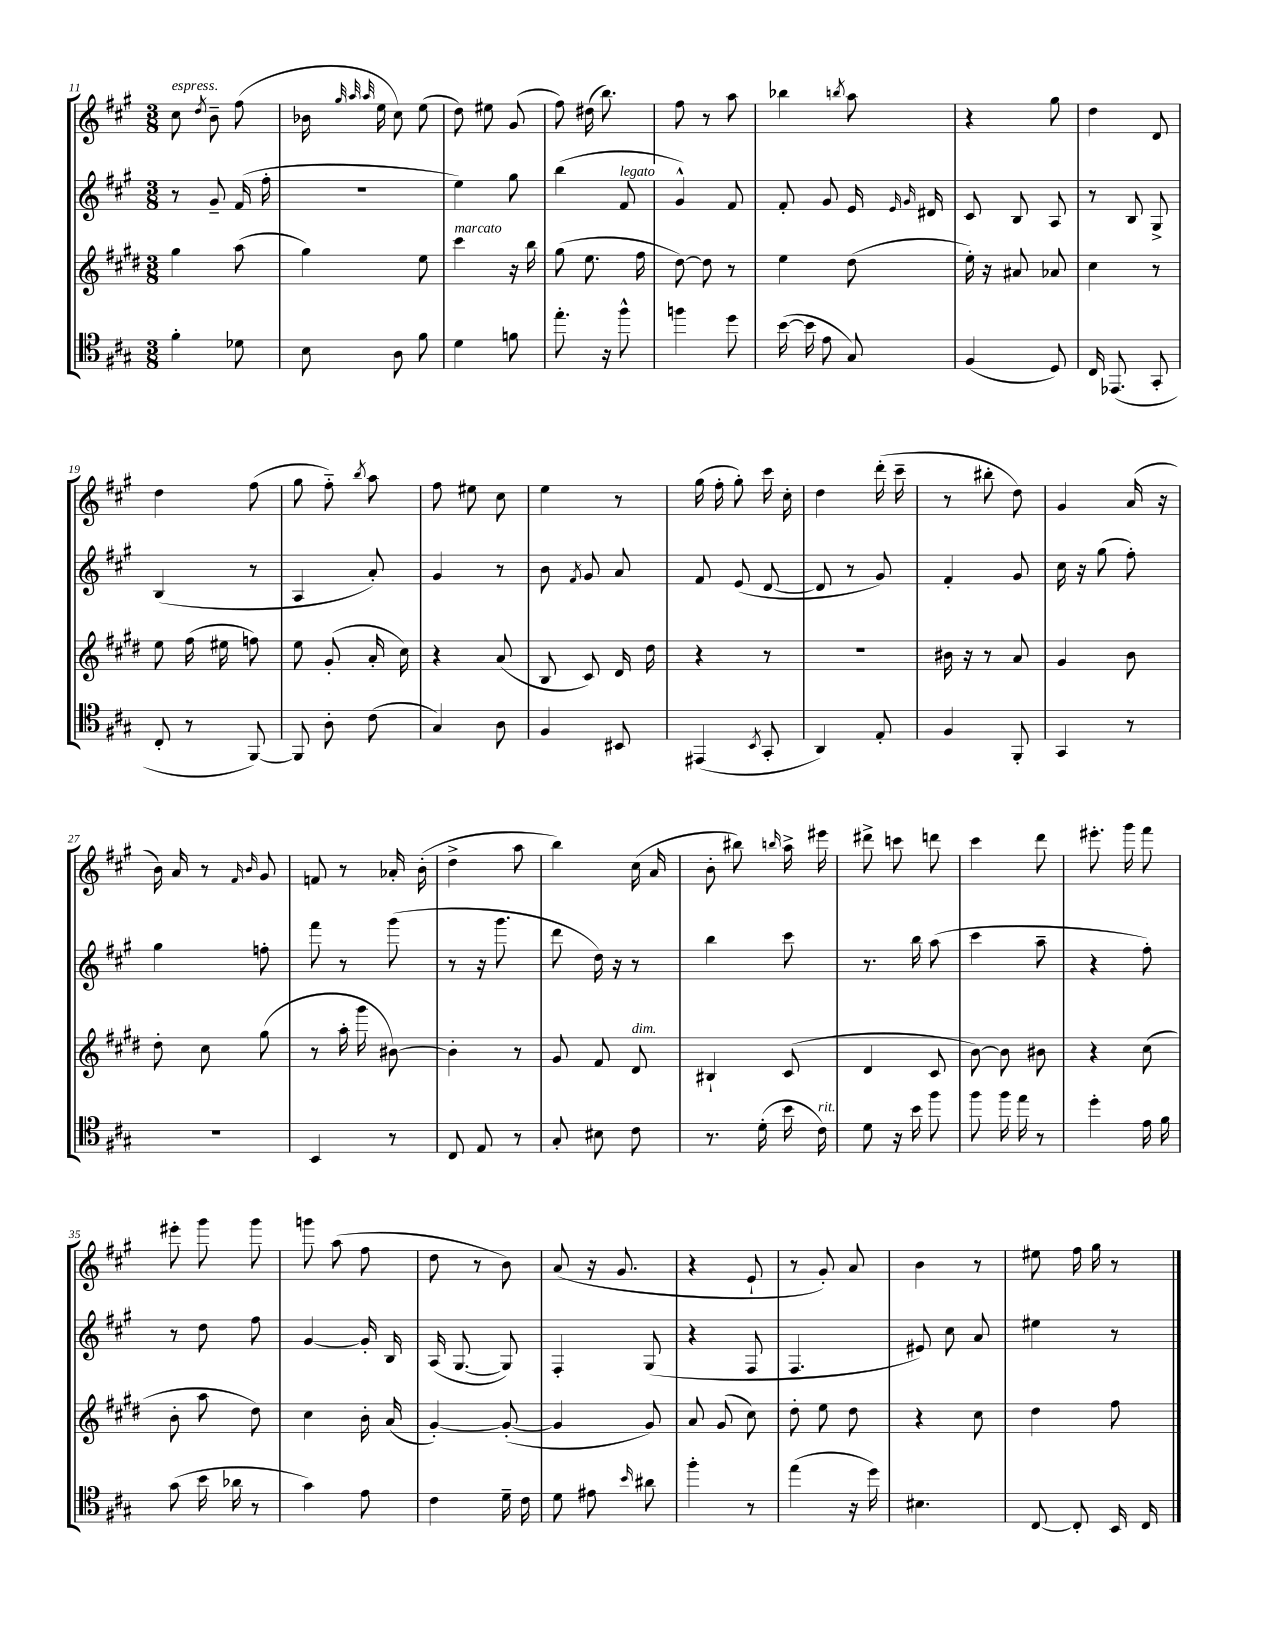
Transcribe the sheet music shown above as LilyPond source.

<<
\new StaffGroup <<
\new Staff = "s0" {
    \clef treble \key a \major \numericTimeSignature \time 3/8
    \autoBeamOff cis''8^\markup { \italic "espress." } \acciaccatura { d''8 } b'8-- fis''8( |
    bes'16 \grace { gis''32 a''32 a''32 } e''16 cis''8) e''8( |
    d''8) eis''8 gis'8( |
    fis''8) dis''16( b''8.) |
    fis''8 r8 a''8 |
    bes''4 \acciaccatura { b''8 } a''8 |
    r4 gis''8 |
    d''4 d'8 |
    d''4 fis''8( |
    gis''8 fis''8-_) \acciaccatura { b''8 } a''8 |
    fis''8 eis''8 cis''8 |
    e''4 r8 |
    gis''16( fis''16-. gis''8-.) cis'''16 cis''16-. |
    d''4 d'''16-.( cis'''16-- |
    r8 bis''8-. d''8) |
    gis'4 a'16( r16 |
    b'16) a'16 r8 \grace { fis'16 b'16 } gis'8 |
    f'8 r8 aes'16-. b'16-.( |
    d''4-> a''8 |
    b''4) cis''16( a'16 |
    b'8-. bis''8) \grace { b''16 } a''16-> eis'''16 |
    dis'''8-> c'''8 d'''8 |
    cis'''4 d'''8 |
    eis'''8.-. gis'''16 fis'''8 |
    eis'''8-. gis'''8 gis'''8 |
    g'''8 a''8( fis''8 |
    d''8 r8 b'8) |
    a'8( r16 gis'8. |
    r4 e'8-! |
    r8 gis'8-.) a'8 |
    b'4 r8 |
    eis''8 fis''16 gis''16 r8 \bar "|." |
}
\new Staff = "s1" {
    \clef treble \key a \major \numericTimeSignature \time 3/8
    \autoBeamOff r8 gis'8-- fis'16( fis''16-. |
    R4. |
    e''4) gis''8 |
    b''4( fis'8^\markup { \italic "legato" } |
    gis'4-^) fis'8 |
    fis'8-. gis'8 e'16 \grace { e'16 gis'16 } dis'16 |
    cis'8 b8 a8 |
    r8 b8 gis8-> |
    b4( r8 |
    a4 a'8-.) |
    gis'4 r8 |
    b'8 \acciaccatura { fis'8 } gis'8 a'8 |
    fis'8 e'8( d'8~ |
    d'8 r8 gis'8) |
    fis'4-. gis'8 |
    cis''16 r16 gis''8( fis''8-.) |
    gis''4 f''8-. |
    fis'''8 r8 gis'''8( |
    r8 r16 gis'''8. |
    d'''8 d''16) r16 r8 |
    b''4 cis'''8 |
    r8. b''16 a''8( |
    cis'''4 a''8-- |
    r4 fis''8-.) |
    r8 d''8 fis''8 |
    gis'4~ gis'16-. b16 |
    a16( gis8.~ gis8) |
    fis4-. gis8( |
    r4 fis8 |
    fis4. |
    eis'8) cis''8 a'8 |
    eis''4 r8 \bar "|." |
}
\new Staff = "s2" {
    \clef treble \key e \major \numericTimeSignature \time 3/8
    \autoBeamOff gis''4 a''8( |
    gis''4) e''8 |
    cis'''4^\markup { \italic "marcato" } r16 b''16 |
    gis''8( e''8. fis''16 |
    dis''8~) dis''8 r8 |
    e''4 dis''8( |
    e''16-.) r16 ais'8 aes'8 |
    cis''4 r8 |
    e''8 fis''16( eis''16 f''8) |
    e''8 gis'8-.( a'16-. cis''16) |
    r4 a'8( |
    b8 cis'8) dis'16 dis''16 |
    r4 r8 |
    R4. |
    bis'16 r16 r8 a'8 |
    gis'4 b'8 |
    dis''8-. cis''8 gis''8( |
    r8 a''16-. gis'''16 bis'8~) |
    bis'4-. r8 |
    gis'8 fis'8 dis'8^\markup { \italic "dim." } |
    bis4-! cis'8( |
    dis'4 cis'8 |
    b'8~) b'8 bis'8 |
    r4 cis''8( |
    b'8-. a''8 dis''8) |
    cis''4 b'16-. a'16( |
    gis'4~-.) gis'8~-.( |
    gis'4 gis'8) |
    a'8 gis'8( cis''8) |
    dis''8-. e''8 dis''8 |
    r4 cis''8 |
    dis''4 fis''8 \bar "|." |
}
\new Staff = "s3" {
    \clef tenor \key a \major \numericTimeSignature \time 3/8
    \autoBeamOff fis'4-. des'8 |
    b8 a8 fis'8 |
    d'4 f'8 |
    e''8.-. r16 fis''8-^ |
    f''4 d''8 |
    b'16~( b'16 e'8 gis8) |
    fis4( d8) |
    cis16 ees,8.( gis,8-. |
    cis8-. r8 fis,8~) |
    fis,8 a8-. cis'8( |
    gis4) a8 |
    fis4 bis,8 |
    eis,4( \acciaccatura { b,8 } gis,8-. |
    a,4) e8-. |
    fis4 fis,8-. |
    gis,4 r8 |
    r4. |
    b,4 r8 |
    cis8 e8 r8 |
    gis8-. bis8 cis'8 |
    r8. d'16-.( b'16 cis'16^\markup { \italic "rit." }) |
    d'8 r16 b'16 fis''8 |
    fis''8 fis''16 e''16 r8 |
    d''4-. e'16 fis'16 |
    gis'8( b'16 aes'16 r8 |
    gis'4) e'8 |
    cis'4 d'16-- cis'16 |
    d'8 eis'8 \grace { b'16 } ais'8 |
    fis''4-. r8 |
    e''4( r16 d''16) |
    bis4. |
    cis8~ cis8-. b,16 cis16 \bar "|." |
}
>>
>>
\layout { \context { \Score currentBarNumber = #11 } }
